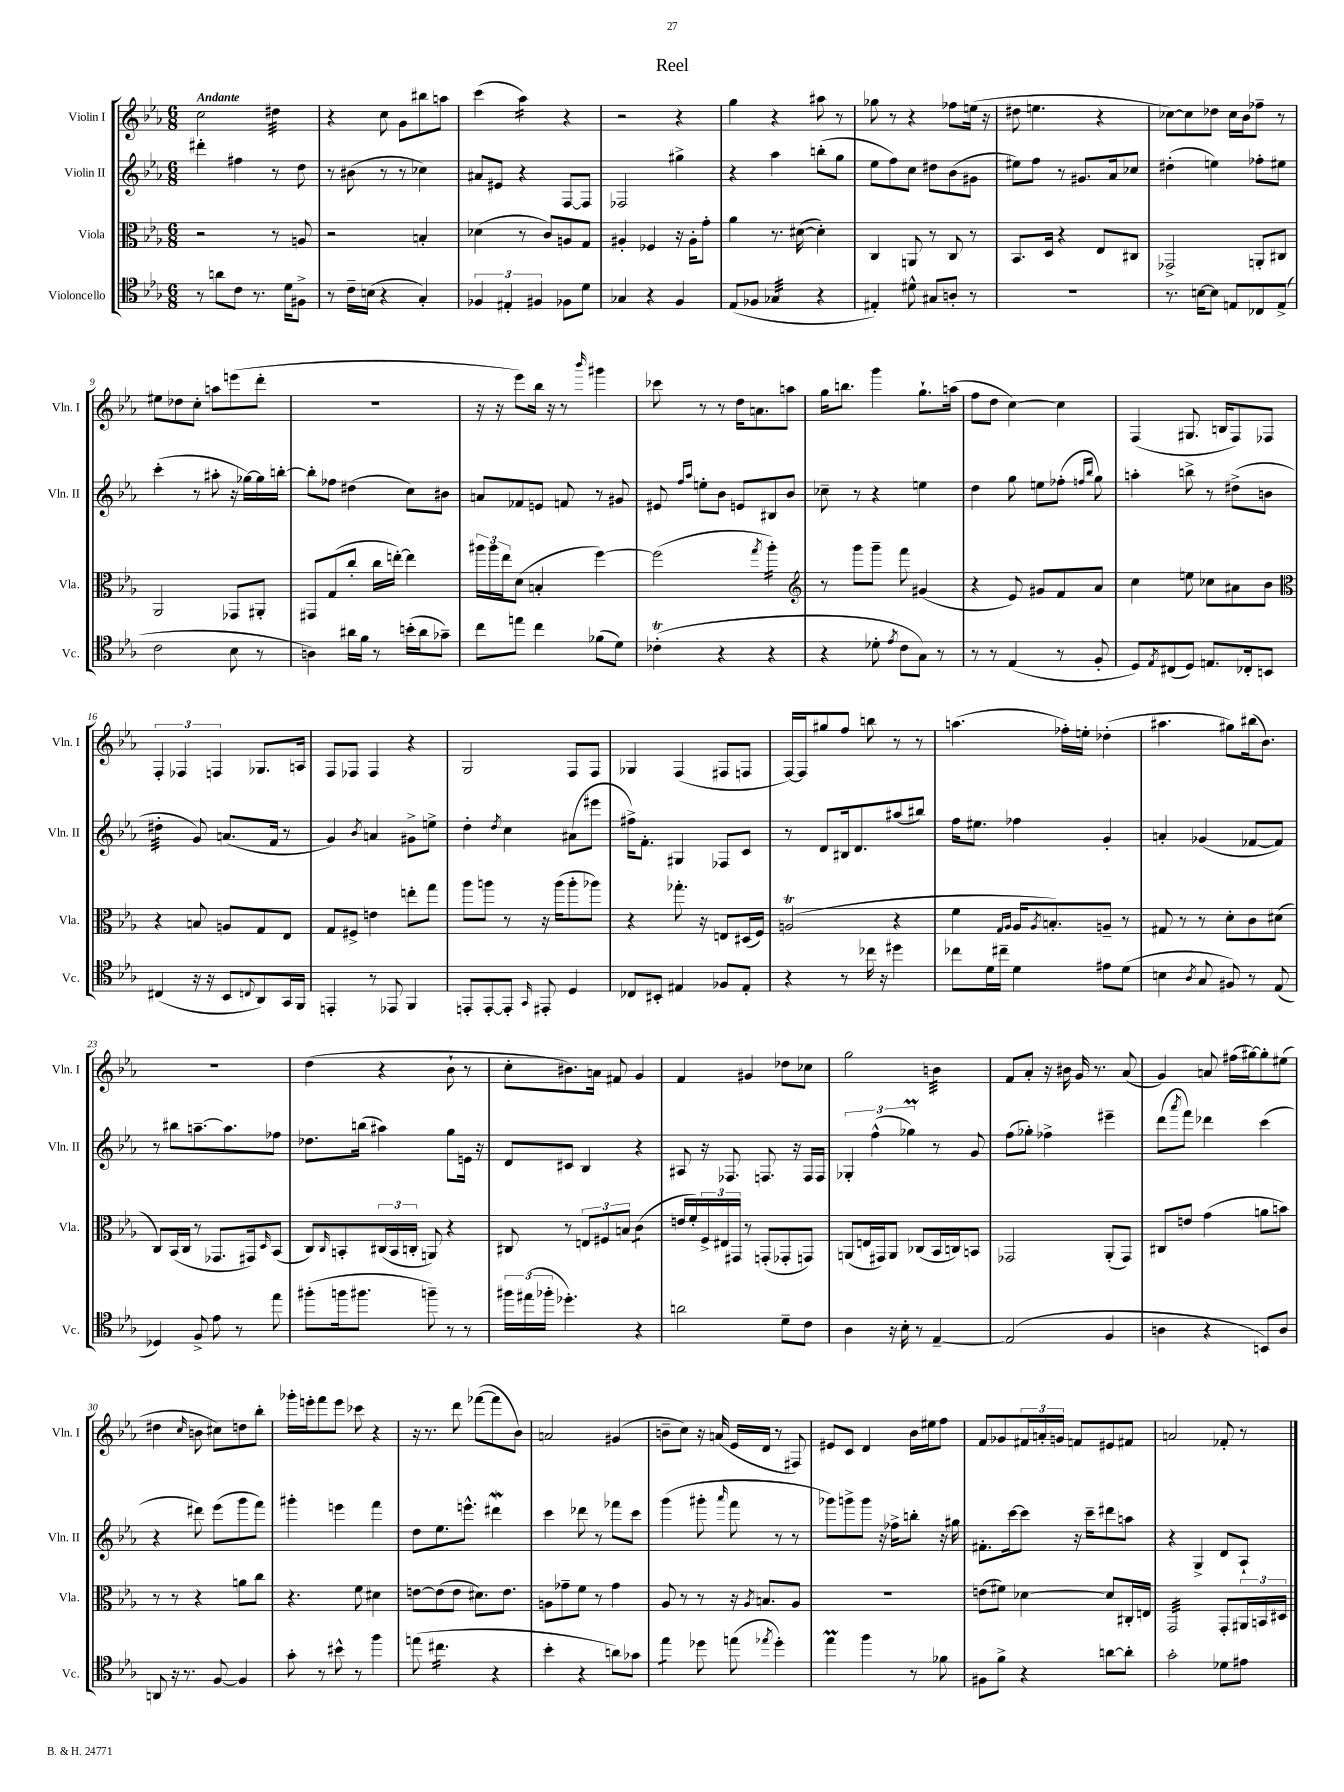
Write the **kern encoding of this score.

**kern	**kern	**kern	**kern
*staff4	*staff3	*staff2	*staff1
*clefC4	*clefC3	*clefG2	*clefG2
*k[b-e-a-]	*k[b-e-a-]	*k[b-e-a-]	*k[b-e-a-]
*M6/8	*M6/8	*M6/8	*M6/8
8r	2r	4ddd#'\	2cc\
8a\L	.	.	.
8c\J	.	4ff#\	.
8.r	.	.	.
.	8r	8r	4dd#\
16d\LK	.	.	.
8F#^\J	8A/	8dd\	.
=	=	=	=
8r	2r	8r	4r
16c~\LL	.	(8b#\	.
(16B\JJ	.	.	.
4r	.	8r	8cc\
.	.	8r	8g\L
4G'/)	4B'/	4cc-\)	8bb#\
.	.	.	8aa\J
=	=	=	=
6F-/	(4d-\	8a#/L	(4ccc\
.	.	8e#/J	.
6E#'/	.	.	.
.	8r	4r	4aa-\)
6F#/	.	.	.
.	8c/L)	.	.
8F-\L	8A/	[8F/L	4r
8d\J	8G/J	8F/]J	.
=	=	=	=
4G-/	4A#'/	2F-/	2r
4r	4F-/	.	.
4F/	16r	4gg#^\	4r
.	16A#'\LK	.	.
.	8g'\J	.	.
=	=	=	=
(8E-/L	4a-\	4r	4gg\
8F-/J	.	.	.
4G-/	8.r	4aa-\	4r
.	([16d#\	.	.
4r	4d#'\])	(8bb'\L	8aa#\
.	.	8gg\J	8r
=	=	=	=
4E#'/)	4C/	8ee-\L	8gg-\
.	.	8ff\)	8r
8d#^^\	8AA/	8cc\J	4r
8G#/L	8r	8dd#\L	.
8A'/J	8C/	(8b-\	8ff-\L
8r	8r	8g#\J	(16ee\Jk
.	.	.	16r
=	=	=	=
2.r	8.BB-/L	8ee#\L)	8dd#\
.	.	8ff\J	4.ee\
.	16D/Jk	.	.
.	4r	8r	.
.	.	8.g#/L	.
.	8E-/L	.	4r
.	.	16a-/k	.
.	8C#/J	8cc-/J	.
=	=	=	=
8.r	2GG-^/	(4dd#'\	[8cc-\L)
.	.	.	8cc-\]
[16B\LK	.	.	.
8B\]J	.	4ee\)	8dd-\J
8E/L	.	.	16cc-\LL
.	.	.	16b-\J
8C-/	8AA'/L	8ff-'\L	8ff-~\J
(8E^/J	8C#/J	8ee#\J	8r
=	=	=	=
2c\	2AA-/	(4ccc'\	8ee#\L
.	.	.	8dd-\
.	.	8r	8cc'\J
.	.	8aa#'\	8aa\L
8B-\	8GG-/L	16r	(8eee\
.	.	[16gg-\LL)	.
8r	8AA#'/J	16gg-\]	8ddd'\J
.	.	[16bb'\JJ	.
=	=	=	=
4A\)	8GG#/L	8bb'\]L	2.r
.	(8G/	8ff-\J	.
16a#\LL	8cc'/J	(4dd#\	.
16f\JJ	.	.	.
8r	16cc\LL	.	.
.	[16ee'\JJ)	.	.
(16b'\LL	4ee\]	8cc\L)	.
16a#\J	.	.	.
8g-~\J)	.	8b#\J	.
=	=	=	=
8cc\L	24aa#\LL	8a/L	16r
.	24aa#\	.	.
.	.	.	16r
.	24ee-\J	.	.
8ee\J	(8d\J	8f-/	8eee-\L)
4cc\	4B'/	8e/J	16bb-\Jk
.	.	.	16r
.	.	8f/	8r
.	.	.	16qqbbb-/
(8f-\L	[4ff\)	8r	4ggg#\
8d\J)	.	8g#/	.
=	=	=	=
(4c-'\	(2ff\]	8e#/	8ccc-\
.	.	16qqff/LL	.
.	.	16qqaa-/JJ	.
.	.	8ee'\L	8r
4r	.	8b-\J	8r
.	.	8e/L	16dd\LK
.	.	.	8.a\
.	8qgg/	.	.
4r	4aa-'\)	8B#/	.
.	.	8b-/J	8aa\J
=	=	=	=
*	*clefG2	*	*
4r	8r	8cc-~\	16gg\LK
.	.	.	8.bb\J
.	8ggg\L	8r	.
8d-'\	8ggg~\J	4r	4ggg\
8qe-/	.	.	.
8c\L	8fff\	.	.
8G\J)	(4g#/	4ee\	8.gg`\L
8r	.	.	.
.	.	.	(16aa\Jk
=	=	=	=
8r	4r	4dd\	8ff\L
8r	.	.	8dd\J
(4E-/	8e-/)	8gg\	[4cc\)
.	8g#/L	8ee\L	.
8r	8f/	(8ff-'\J	4cc\]
.	.	16qqff/LL	.
.	.	16qqbb-/JJ	.
8F'/	8a-/J	8gg\)	.
=	=	=	=
8D/L)	4cc\	4aa'\	(4F/
8qE-/	.	.	.
(8C#/	.	.	.
8D/J)	8ee\	8bb^\	8.G#/
8.E/L	8cc-\L	8r	.
.	.	.	16B/LK
.	8a#\	(8dd#^\L	8F/)
16C-'/k	.	.	.
8BB/J	8b-\J	8b\J	8F-/J
=	=	=	=
*	*clefC3	*	*
(4C#/	4r	4dd#'\	6F'/
.	.	.	6F-/
16r	8B/	8g/)	.
16r	.	.	.
.	.	.	6F/
8BB-/L	8A/L	(8.a/L	.
8qqC/	.	.	.
8AA-/)	8G/	.	8.G-/L
.	.	16f/Jk	.
16GG/L	8E-/J	8r	.
16FF/JJ	.	.	16A/Jk
=	=	=	=
4EE'/	8G/L	4g/)	8F/L
.	8F#^/J	.	8F-/J
.	.	8qb-/	.
8r	4e\	4a/	4F-/
8EE-/	.	.	.
4FF/	8ee'\L	8g#^\L	4r
.	8gg\J	8ee^\J	.
=	=	=	=
8EE'/L	8aa-\L	4dd'\	2G/
[8EE'/	8aa\J	.	.
.	.	8qdd/	.
8EE'/]J	8r	4cc\	.
16qqGG/	.	.	.
8EE#'/	16r	.	.
.	(16aa\LK	.	.
4D/	8aa'\	(8a#\L	8F/L
.	8aa-\J)	8eee#\J	8F/J
=	=	=	=
8C-/L	4r	16ff#^\LK)	4G-/
.	.	8.f'\J	.
8BB#'/J	.	.	.
4E#/	8.gg-'\	4G#/	(4F/
.	16r	.	.
8F-/L	8E/L	8F-/L	8F#/L
8E#'/J	(16D#/L	8c/J	8F/J
.	16F/JJ)	.	.
=	=	=	=
4r	(2A/	8r	[16F/LL)
.	.	.	16F/]J
.	.	8d/L	8gg#/
8r	.	16B#/k	8ff/J
.	.	8.d/	.
16cc-\	.	.	8bb\
16r	.	.	.
4dd#\	4r	(8aa#/	8r
.	.	8bb#/J)	8r
=	=	=	=
8cc-\L	4f\	16ff\LK	(4.aa\
.	.	8.ee#\J	.
16d\L	.	.	.
16cc#~\JJ	.	.	.
.	16qqG/LL	.	.
.	16qqA-/JJ	.	.
4d\	16A-/LK	4ff-\	.
.	8qA-/	.	.
.	8.B'/)	.	.
.	.	.	16ff-'\LL)
.	.	.	16ee'\JJ
8e#\L	8A~/J	4g'/	(4dd-'\
(8d\J	8r	.	.
=	=	=	=
4B\	8G#/	4a'/	4.aa#\
.	8r	.	.
8qA-/	.	.	.
8G/	8r	(4g-/	.
8F#/)	8d'\L	.	8gg#\L)
8r	8c\	[8f-/L	(16bb#\k
.	.	.	8.b-\J)
(8E-/	(8d#\J	8f-/]J)	.
=	=	=	=
4D-/)	8C/L)	8r	2.r
.	(16BB-/L	8bb#\L	.
.	16C/JJ	.	.
8F^/	8r	[8.aa~\	.
8e-\	8.GG-/L	.	.
.	.	8.aa\]	.
8r	.	.	.
.	16GG#/k)	.	.
.	16qqD/	.	.
8ee-\	(8BB-/J	8ff-\J	.
=	=	=	=
(8ff#'\L	8C/L)	8.dd-\L	(4dd\
.	16qqC/	.	.
16ff\k	8BB'/	.	.
8.ff#\J	.	(16bb\Jk	.
.	(24C#/L	4aa#\)	4r
.	24BB/	.	.
.	24C'/JJ	.	.
8ff~\)	8AA/)	.	.
8r	4r	8gg\L	8b-`\
8r	.	16e\Jk	8r
.	.	16r	.
=	=	=	=
24ff#\LL	8C#/	8d/L	8cc'\L
(24ee#\	.	.	.
24ff-'\JJ	.	.	.
4.dd-'\)	8r	8c#/J	8.b#\)
.	12E/L	4B-/	.
.	.	.	16a\Jk
.	12F#/	.	.
.	.	.	8f#/
.	12B/J	.	.
4r	(4c\	4r	4g/
=	=	=	=
2a\	16e/LL	8A#/	4f/
.	16f'/)	.	.
.	24F^/	16r	.
.	24E#/	.	.
.	.	8.F-/	.
.	24GG#/JJ	.	.
.	8r	.	4g#/
.	(8GG'/L	8.F/	.
8d~\L	8GG-'/	.	8dd-\L
.	.	16r	.
8c\J	8GG/J)	16F/LL	8cc-\J
.	.	16F/JJ	.
=	=	=	=
4A-\	(8AA/L	6G-'/	2gg\
.	16E/L	.	.
.	.	(6ff^^\	.
.	16GG#/J)	.	.
16r	8AA/J	.	.
16B-'\	.	.	.
.	.	6gg-\)	.
8r	(8C-/L	.	.
[4E-~/	16BB-/L	8r	4b\
.	16C/J)	.	.
.	8BB/J	8g/	.
=	=	=	=
(2E-/]	2GG-/	(8ff\L	8f/L
.	.	8gg-'\J)	8a-'/J
.	.	4ff-^\	16r
.	.	.	16b#\
.	.	.	16g/
.	.	.	8.r
4F/	(8AA-'/L	4eee#~\	.
.	8GG-/J)	.	(8a-/
=	=	=	=
4A\	8C#/L	(8ddd\L	4g/)
.	.	8qaaa-/	.
.	8e/J	8fff\J)	.
4r	(4g\	4ddd-\	8a/
.	.	.	(16ff#\LL
.	.	.	[16gg#\J)
8BB/L)	8a\L	(4ccc\	8gg#'\]
8A/J	8b\J)	.	(8ee#\J
=	=	=	=
8AA/	8r	4r	4dd#\
16r	8r	.	.
8.r	.	.	.
.	.	.	16qqcc/
.	4r	8ddd#\)	8b\
[8F/	.	(8eee-\L	8cc#\L)
4F/]	8a\L	8ggg\	8dd\
.	8cc\J	8fff\J)	8bb-'\J
=	=	=	=
8g'\	4.r	4ggg#'\	16ggg-'\LL
.	.	.	16eee'\J
8r	.	.	8fff\
8b#^^\	.	4eee\	8eee\J
8r	8f\	.	8ccc-\
4ff\	4d#\	4fff\	4r
=	=	=	=
(8ee\	[8e\L	8dd\L	16r
.	.	.	8.r
4.cc#\	(8e\]	8.ee-\	.
.	8e\J	.	8ddd\
.	.	8.eee^^\J	.
.	8.d#\L)	.	([8fff-\L
4r	.	4ddd#\	8fff-\]
.	8.e\J	.	.
.	.	.	8b-\J)
=	=	=	=
4b-'\	8A\L	4ccc\	2a/
.	8g-~\	.	.
4r	8f\J	8ddd-\	.
.	8r	8r	.
8a\L)	4g-\	8fff-\L	(4g#/
8g-\J	.	8ccc\J	.
=	=	=	=
4ee-\	8A-/	(4ggg\	8b~\L
.	8r	.	8cc\J)
8dd-\	8r	8ggg#'\	16r
.	.	.	(16a/
.	.	16qqaaa-/	.
(8ee\	16r	8fff\	16e-/LL
.	8qA-/	.	.
.	8.B/L	.	16d/JJ
8qee-/	.	.	.
4dd-'\)	.	8r	8r
.	8A-/J	8r	8F#/)
=	=	=	=
4ee-\	2.r	8ggg-\L)	8e#/L
.	.	8ggg^\	8c/J
4ff\	.	8ggg\J	4d/
.	.	16r	.
.	.	16ff-^\LK	.
8r	.	8bb'\J	16b-\LL
.	.	.	16ee#\J
8f-\	.	16r	8ff\J
.	.	16gg#\	.
=	=	=	=
8F#\L	(8e\L	8.f#'\L	8f/L
8f^\J	8f#\J)	.	8g-/
.	.	[16ccc\k	.
4r	[4d-\	8ccc\]J	24f#/L
.	.	.	24a'/
.	.	.	24g/JJ
.	.	16r	8f/L
.	.	16ccc~\LK	.
[8a\L	8d-/]L	8ddd#\	8e#/
8a'\]J	16C#'/L	8aa\J	8f#/J
.	16E/JJ	.	.
=	=	=	=
2g'\	2GG/	4r	2a/
.	.	4G^/	.
8d-\L	8GG'/L	8d/L	8f-'/
8e#\J	24AA#/L	8A-`/J	8r
.	24BB/	.	.
.	24D#/JJ	.	.
==	==	==	==
*-	*-	*-	*-
